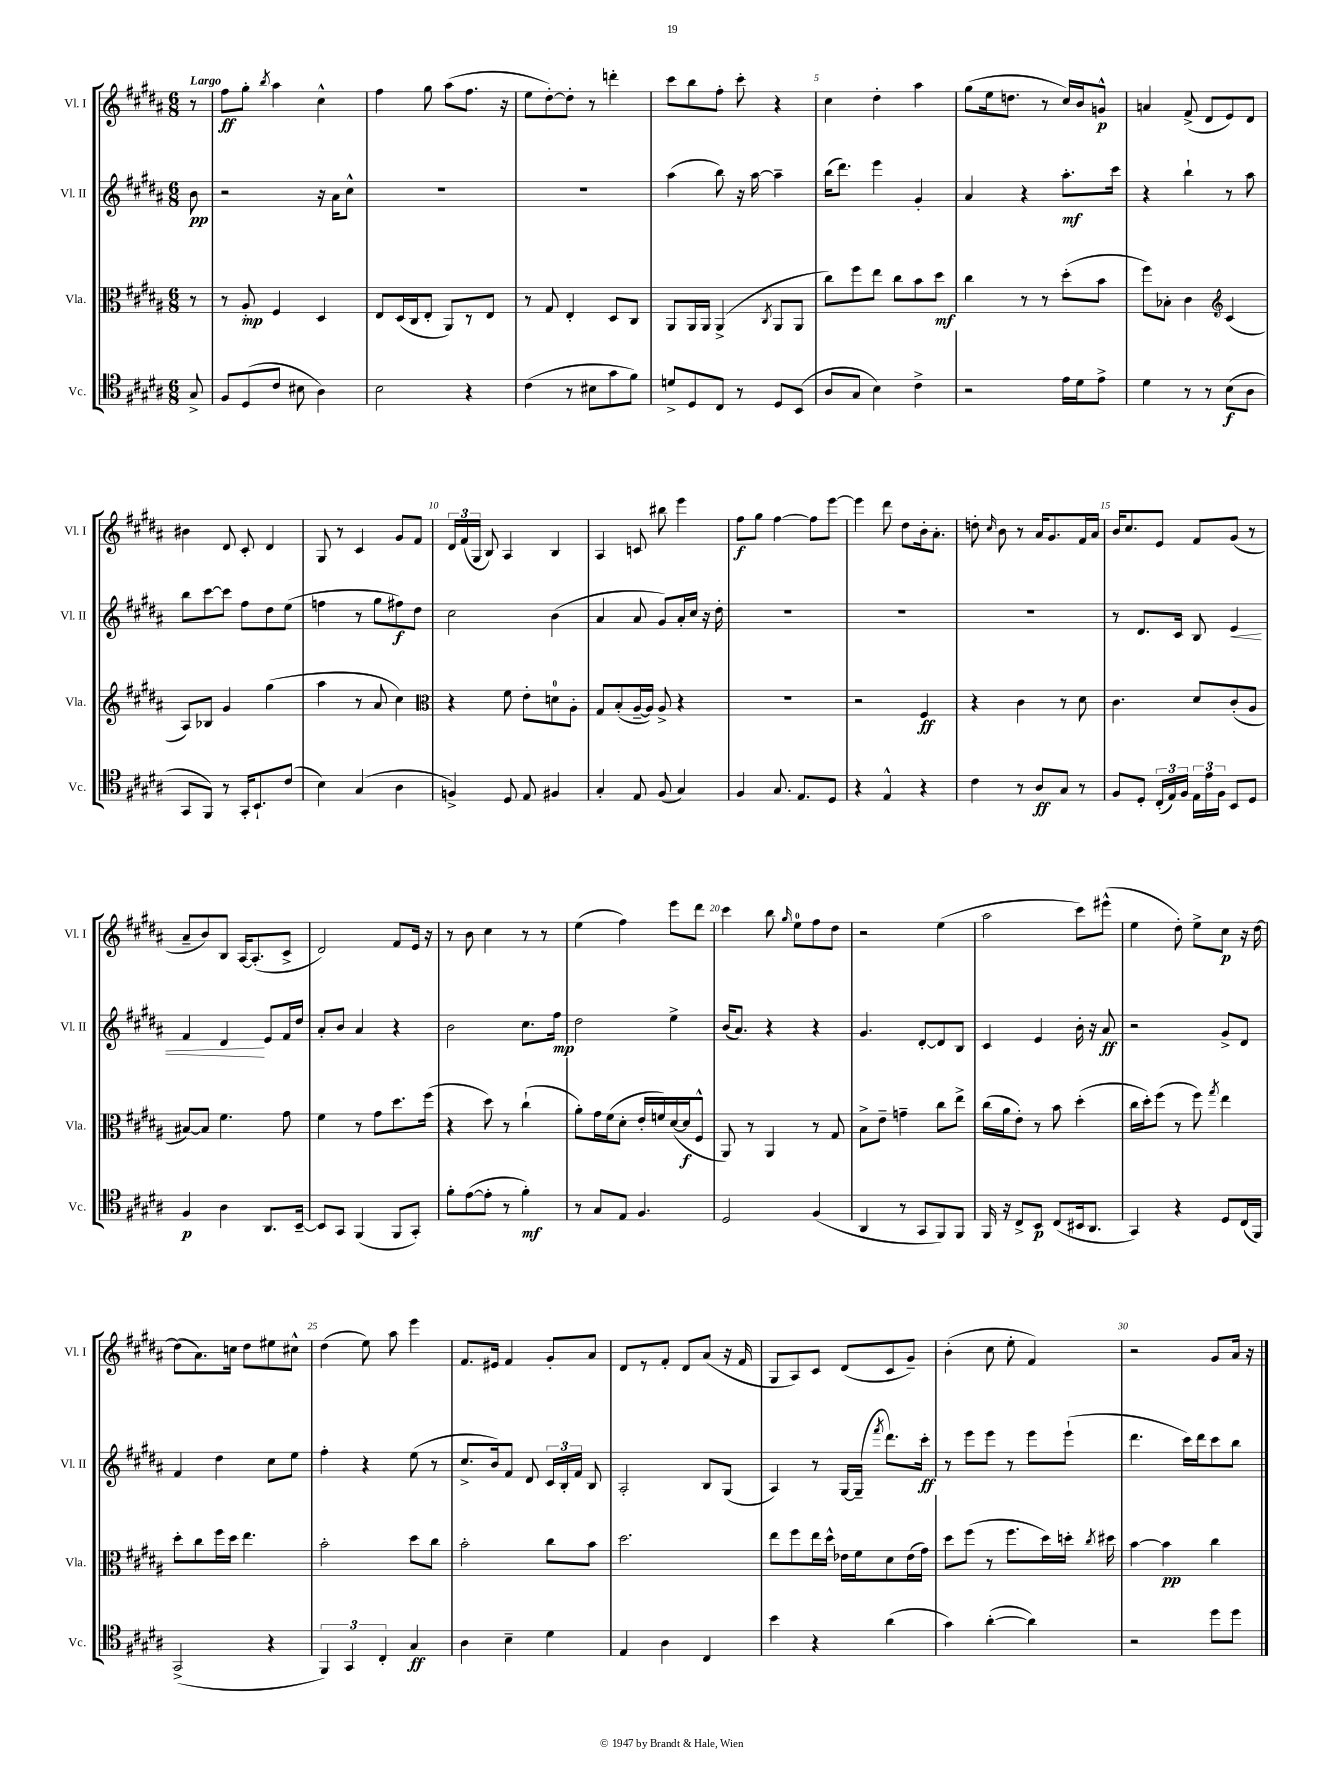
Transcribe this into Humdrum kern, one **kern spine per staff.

**kern	**dynam	**kern	**dynam	**kern	**dynam	**kern	**dynam
*part4	*part4	*part3	*part3	*part2	*part2	*part1	*part1
*staff4	*staff4	*staff3	*staff3	*staff2	*staff2	*staff1	*staff1
*I"Vc.	*	*I"Vla.	*	*I"Vl. II	*	*I"Vl. I	*
*I'Vc.	*	*I'Vla.	*	*I'Vl. II	*	*I'Vl. I	*
*clefC4	*	*clefC3	*	*clefG2	*	*clefG2	*
*k[f#c#g#d#a#]	*	*k[f#c#g#d#a#]	*	*k[f#c#g#d#a#]	*	*k[f#c#g#d#a#]	*
*M6/8	*	*M6/8	*	*M6/8	*	*M6/8	*
=	=	=	=	=	=	=	=
!	!	!	!	!	!	!LO:TX:a:B:t=Largo	!
8G#^/	.	8r	.	8b\	pp	8r	.
=1	=1	=1	=1	=1	=1	=1	=1
8F#/L	.	8r	.	2r	.	8ff#\L	ff
(8D#/	.	8A#'/	mp	.	.	8gg#'\J	.
.	.	.	.	.	.	8qbb/	.
8c#/J	.	4F#/	.	.	.	4aa#\	.
8B#X\	.	.	.	.	.	.	.
4A#\)	.	4D#/	.	16r	.	4cc#^^\	.
.	.	.	.	16a#\KL	.	.	.
.	.	.	.	8cc#^^\J	.	.	.
=2	=2	=2	=2	=2	=2	=2	=2
2B\	.	8E/L	.	2.r	.	4ff#\	.
.	.	(16D#/L	.	.	.	.	.
.	.	16C#/J	.	.	.	.	.
.	.	8E'/J	.	.	.	8gg#\	.
.	.	8AA#/L)	.	.	.	(8aa#\L	.
4r	.	8r	.	.	.	8.ff#\J	.
.	.	8E/J	.	.	.	.	.
.	.	.	.	.	.	16r	.
=3	=3	=3	=3	=3	=3	=3	=3
(4c#\	.	8r	.	2.r	.	8ee\L	.
.	.	8G#/	.	.	.	[8dd#'\)	.
8r	.	4E'/	.	.	.	8dd#'\J]	.
8B#X\L	.	.	.	.	.	8r	.
8g#\	.	8D#/L	.	.	.	4dddn'\	.
8f#\J)	.	8C#/J	.	.	.	.	.
=4	=4	=4	=4	=4	=4	=4	=4
8dn^/L	.	8AA#/L	.	(4aa#\	.	8ccc#\L	.
8D#/	.	16AA#/L	.	.	.	8bb\	.
.	.	16AA#/JJ	.	.	.	.	.
8C#/J	.	(4AA#^/	.	8bb\)	.	8ff#'\J	.
8r	.	.	.	16r	.	8ccc#'\	.
.	.	.	.	[16aa#\	.	.	.
.	.	8qC#/	.	.	.	.	.
8D#/L	.	8AA#/L	.	4aa#~\]	.	4r	.
(8BB/J	.	8AA#/J	.	.	.	.	.
=5	=5	=5	=5	=5	=5	=5	=5
8A#/L	.	8cc#\L)	.	(16bb\KL	.	4cc#\	.
.	.	.	.	8.ddd#\J)	.	.	.
8G#/J	.	8ff#\	.	.	.	.	.
4B\)	.	8ee\J	.	4eee\	.	4dd#'\	.
.	.	8cc#\L	.	.	.	.	.
4c#^\	.	8b\	.	4g#'/	.	4aa#\	.
.	.	8dd#\J	mf	.	.	.	.
=6	=6	=6	=6	=6	=6	=6	=6
2r	.	4cc#\	.	4a#/	.	(8gg#\L	.
.	.	.	.	.	.	16ee\k	.
.	.	.	.	.	.	8.ddn\J	.
.	.	8r	.	4r	.	.	.
.	.	8r	.	.	.	8r	.
16e\LL	.	(8dd#'\L	.	8.aa#'\L	mf	16cc#/LL)	.
16d#\J	.	.	.	.	.	16b/J	.
8e^\J	.	8b\J	.	.	.	8gn^^/J	p
.	.	.	.	16ccc#\Jk	.	.	.
=7	=7	=7	=7	=7	=7	=7	=7
4d#\	.	8ff#\L)	.	4r	.	4an/	.
.	.	8B-X'\J	.	.	.	.	.
8r	.	4c#\	.	4bb`\	.	(8f#^/	.
8r	.	.	.	.	.	8d#/L	.
*	*	*clefG2	*	*	*	*	*
(8B\L	f	(4c#/	.	8r	.	8e/)	.
8A#\J	.	.	.	8aa#\	.	8d#/J	.
!!LO:LB:g=z
=8	=8	=8	=8	=8	=8	=8	=8
8GG#/L	.	8A#/L)	.	8bb\L	.	4b#X\	.
8FF#/J)	.	8B-X/J	.	[8ccc#\	.	.	.
8r	.	4g#/	.	8ccc#\J]	.	8d#/	.
16GG#'/KL	.	.	.	8ff#\L	.	8c#'/	.
8.BB`/	.	.	.	.	.	.	.
.	.	(4gg#\	.	8dd#\	.	4d#/	.
(8c#/J	.	.	.	(8ee\J	.	.	.
=9	=9	=9	=9	=9	=9	=9	=9
4B\)	.	4aa#\	.	4ffn\	.	8G#/	.
.	.	.	.	.	.	8r	.
(4G#/	.	8r	.	8r	.	4c#/	.
.	.	8a#/	.	8gg#\L	.	.	.
4A#\	.	4cc#\)	.	8ff#X\)	f	8g#/L	.
.	.	.	.	8dd#\J	.	8f#/J	.
=10	=10	=10	=10	=10	=10	=10	=10
*	*	*clefC3	*	*	*	*	*
4Fn^/)	.	4r	.	2cc#\	.	24d#/LL	.
.	.	.	.	.	.	(24f#/	.
.	.	.	.	.	.	24G#/JJ	.
.	.	.	.	.	.	8B/)	.
8D#/	.	8f#\	.	.	.	4A#/	.
8E/	.	8e'\L	.	.	.	.	.
4F#X/	.	8dn\	.	(4b\	.	4B/	.
.	.	8A#'\J	.	.	.	.	.
=11	=11	=11	=11	=11	=11	=11	=11
4G#'/	.	8G#/L	.	4a#/	.	4A#/	.
.	.	(8B'/	.	.	.	.	.
8E/	.	[16A#~/L	.	8a#/	.	8cn/	.
.	.	16A#/JJ])	.	.	.	.	.
(8F#/	.	8A#^/	.	8g#/L)	.	8bb#X\	.
4G#/)	.	4r	.	16a#'/L	.	4eee\	.
.	.	.	.	16cc#/JJ	.	.	.
.	.	.	.	16r	.	.	.
.	.	.	.	16dd#'\	.	.	.
=12	=12	=12	=12	=12	=12	=12	=12
4F#/	.	2.r	.	2.r	.	8ff#\L	f
.	.	.	.	.	.	8gg#\J	.
8.G#/	.	.	.	.	.	[4ff#\	.
8.E/L	.	.	.	.	.	.	.
.	.	.	.	.	.	8ff#\L]	.
8D#/J	.	.	.	.	.	[8eee\J	.
=13	=13	=13	=13	=13	=13	=13	=13
4r	.	2r	.	2.r	.	4eee\]	.
4E^^/	.	.	.	.	.	8ddd#\	.
.	.	.	.	.	.	8dd#\L	.
4r	.	4F#/	ff	.	.	16b'\k	.
.	.	.	.	.	.	8.a#'\J	.
=14	=14	=14	=14	=14	=14	=14	=14
4c#\	.	4r	.	2.r	.	8ddn'\	.
.	.	.	.	.	.	16qqcc#/	.
.	.	.	.	.	.	8b\	.
8r	.	4c#\	.	.	.	8r	.
8A#/L	ff	.	.	.	.	16a#/KL	.
.	.	.	.	.	.	8.g#/	.
8G#/J	.	8r	.	.	.	.	.
8r	.	8d#\	.	.	.	16f#/L	.
.	.	.	.	.	.	16a#/JJ	.
=15	=15	=15	=15	=15	=15	=15	=15
8F#/L	.	4.c#\	.	8r	.	16b/KL	.
.	.	.	.	.	.	8.cc#/	.
8D#'/J	.	.	.	8.d#/L	.	.	.
(24C#'/LL	.	.	.	.	.	8e/J	.
24E/)	.	.	.	.	.	.	.
.	.	.	.	16c#/Jk	.	.	.
24F#/JJ	.	.	.	.	.	.	.
24E\LL	.	8d#/L	.	8B/	.	8f#/L	.
24e\	.	.	.	.	.	.	.
24F#\JJ	.	.	.	.	.	.	.
!	!	!	!	!	!LO:HP:b	!	!
8BB/L	.	(8c#'/	.	4e/	<	(8g#/J	.
8D#/J	.	8A#/J	.	.	.	8r	.
!!LO:LB:g=z
=16	=16	=16	=16	=16	=16	=16	=16
4F#/	p	[8B#X/L)	.	4f#/	.	8a#~/L	.
.	.	8B#/J]	.	.	.	8b/)	.
4A#\	.	4.f#\	.	4d#/	.	8B/J	.
.	.	.	.	.	.	[16A#/KL	.
.	.	.	.	.	.	(8.A#'/]	.
8.AA#/L	.	.	.	8e/L	[	.	.
.	.	8g#\	.	16f#/L	.	8c#^/J	.
[16BB~/Jk	.	.	.	16dd#/JJ	.	.	.
=17	=17	=17	=17	=17	=17	=17	=17
8BB/L]	.	4f#\	.	8a#'/L	.	2d#/)	.
8GG#/J	.	.	.	8b/J	.	.	.
(4FF#/	.	8r	.	4a#/	.	.	.
.	.	8g#\L	.	.	.	.	.
8FF#/L	.	8.dd#\	.	4r	.	8f#/L	.
8GG#'/J)	.	.	.	.	.	16e/Jk	.
.	.	(16ff#\Jk	.	.	.	16r	.
=18	=18	=18	=18	=18	=18	=18	=18
8f#'\L	.	4r	.	2b\	.	8r	.
([8e\	.	.	.	.	.	8b\	.
8e'\J]	.	8dd#\)	.	.	.	4cc#\	.
8r	.	8r	.	.	.	.	.
4f#'\)	mf	(4cc#`\	.	8.cc#\L	.	8r	.
.	.	.	.	.	.	8r	.
.	.	.	.	16ff#\Jk	mp	.	.
=19	=19	=19	=19	=19	=19	=19	=19
8r	.	8a#'\L)	.	2dd#\	.	(4ee\	.
8G#/L	.	16g#\L	.	.	.	.	.
.	.	(16f#\J	.	.	.	.	.
8E/J	.	8d#'\J	.	.	.	4ff#\)	.
4.F#/	.	16e'/LL	.	.	.	.	.
.	.	16fn/)	.	.	.	.	.
.	.	([16d#/	.	4ee^\	.	8eee\L	.
.	.	16d#/J]	f	.	.	.	.
.	.	8F#^^/J	.	.	.	8ddd#\J	.
=20	=20	=20	=20	=20	=20	=20	=20
2D#/	.	8AA#/)	.	(16b/KL	.	4ccc#\	.
.	.	.	.	8.a#/J)	.	.	.
.	.	8r	.	.	.	.	.
.	.	4AA#/	.	4r	.	8bb\	.
.	.	.	.	.	.	16qqgg#/	.
.	.	.	.	.	.	8ee\L	.
(4F#/	.	8r	.	4r	.	8ff#\	.
.	.	8G#/	.	.	.	8dd#\J	.
=21	=21	=21	=21	=21	=21	=21	=21
4AA#/	.	8B^\L	.	4.g#/	.	2r	.
.	.	8e~\J	.	.	.	.	.
8r	.	4gn~\	.	.	.	.	.
8GG#/L	.	.	.	[8d#'/L	.	.	.
8FF#/)	.	8cc#\L	.	8d#/]	.	(4ee\	.
8FF#/J	.	8ee^\J	.	8B/J	.	.	.
=22	=22	=22	=22	=22	=22	=22	=22
16FF#/	.	(16cc#\LL	.	4c#/	.	2aa#\	.
16r	.	16a#\J	.	.	.	.	.
8C#^/L	.	8e'\J)	.	.	.	.	.
8BB/J	p	8r	.	4e/	.	.	.
(8C#/L	.	8b\	.	.	.	.	.
16BB#X/k	.	(4dd#'\	.	16b'\	.	8ccc#\L)	.
8.AA#/J	.	.	.	16r	.	.	.
.	.	.	.	8a#/	ff	(8eee#X^^\J	.
=23	=23	=23	=23	=23	=23	=23	=23
4GG#/)	.	16cc#\LL	.	2r	.	4ee\	.
.	.	16dd#'\J)	.	.	.	.	.
.	.	(8ff#\J	.	.	.	.	.
4r	.	8r	.	.	.	8dd#'\)	.
.	.	8ff#\)	.	.	.	8ee^\L	.
.	.	8qgg#/	.	.	.	.	.
8D#/L	.	4ee\	.	8g#^/L	.	8cc#\J	p
(16C#/L	.	.	.	8d#/J	.	16r	.
16FF#/JJ)	.	.	.	.	.	[16dd#\	.
!!LO:LB:g=z
=24	=24	=24	=24	=24	=24	=24	=24
(2GG#^/	.	8dd#'\L	.	4f#/	.	(8dd#\L]	.
.	.	8cc#\	.	.	.	8.a#\)	.
.	.	16ff#\L	.	4dd#\	.	.	.
.	.	16dd#\JJ	.	.	.	16ccn\Jk	.
.	.	4.ee\	.	.	.	8dd#\L	.
4r	.	.	.	8cc#\L	.	8ee#X\	.
.	.	.	.	8ee\J	.	8cc#X^^\J	.
=25	=25	=25	=25	=25	=25	=25	=25
6FF#/)	.	2b'\	.	4ff#'\	.	(4dd#\	.
6GG#/	.	.	.	.	.	.	.
.	.	.	.	4r	.	8ee\)	.
6C#'/	.	.	.	.	.	.	.
.	.	.	.	.	.	8aa#\	.
4G#/	ff	8dd#\L	.	(8ee\	.	4eee\	.
.	.	8cc#\J	.	8r	.	.	.
=26	=26	=26	=26	=26	=26	=26	=26
4A#\	.	2b'\	.	8.cc#^/L	.	8.f#/L	.
.	.	.	.	16b/k)	.	16e#X/Jk	.
4B~\	.	.	.	8f#/J	.	4f#/	.
.	.	.	.	8d#/	.	.	.
4d#\	.	8cc#\L	.	24c#/LL	.	8g#'/L	.
.	.	.	.	24B'/	.	.	.
.	.	.	.	24f#/JJ	.	.	.
.	.	8b\J	.	8B/	.	8a#/J	.
=27	=27	=27	=27	=27	=27	=27	=27
4E/	.	2.dd#\	.	2A#'/	.	8d#/L	.
.	.	.	.	.	.	8r	.
4A#\	.	.	.	.	.	8f#'/J	.
.	.	.	.	.	.	8d#/L	.
4C#/	.	.	.	8B/L	.	(8a#/J	.
.	.	.	.	(8G#/J	.	16r	.
.	.	.	.	.	.	16f#/	.
=28	=28	=28	=28	=28	=28	=28	=28
4b\	.	8ee\L	.	4A#/)	.	8G#/L	.
.	.	8ff#\	.	.	.	8A#/)	.
4r	.	16ee\L	.	8r	.	8c#/J	.
.	.	16dd#^^\JJ	.	.	.	.	.
.	.	16e-X\LL	.	[16G#/LL	.	(8d#/L	.
.	.	16f#\J	.	(16G#~/JJ]	.	.	.
.	.	.	.	8qfff#/	.	.	.
(4a#\	.	8d#\	.	8.ddd#\L)	.	8c#/	.
.	.	(16e-\L	.	.	.	8g#~/J)	.
.	.	16g#\JJ)	.	16ccc#'\Jk	ff	.	.
=29	=29	=29	=29	=29	=29	=29	=29
4g#\)	.	8dd#\L	.	8r	.	(4b'\	.
.	.	(8ff#\J	.	8eee\L	.	.	.
([4a#'\	.	8r	.	8eee\J	.	8cc#\	.
.	.	8.ff#\L	.	8r	.	8ee'\	.
4a#\])	.	.	.	8eee\L	.	4f#/)	.
.	.	16dd#\L)	.	.	.	.	.
.	.	16ddn'\JJ	.	(8eee`\J	.	.	.
.	.	8qcc#/	.	.	.	.	.
.	.	16dd#X\	.	.	.	.	.
=30	=30	=30	=30	=30	=30	=30	=30
2r	.	[4b\	.	4.ddd#\	.	2r	.
.	.	4b\]	pp	.	.	.	.
.	.	.	.	16ccc#\LL)	.	.	.
.	.	.	.	16ddd#\J	.	.	.
8dd#\L	.	4cc#\	.	8ccc#\	.	8g#/L	.
8dd#\J	.	.	.	8bb\J	.	16a#/Jk	.
.	.	.	.	.	.	16r	.
==	==	==	==	==	==	==	==
*-	*-	*-	*-	*-	*-	*-	*-
